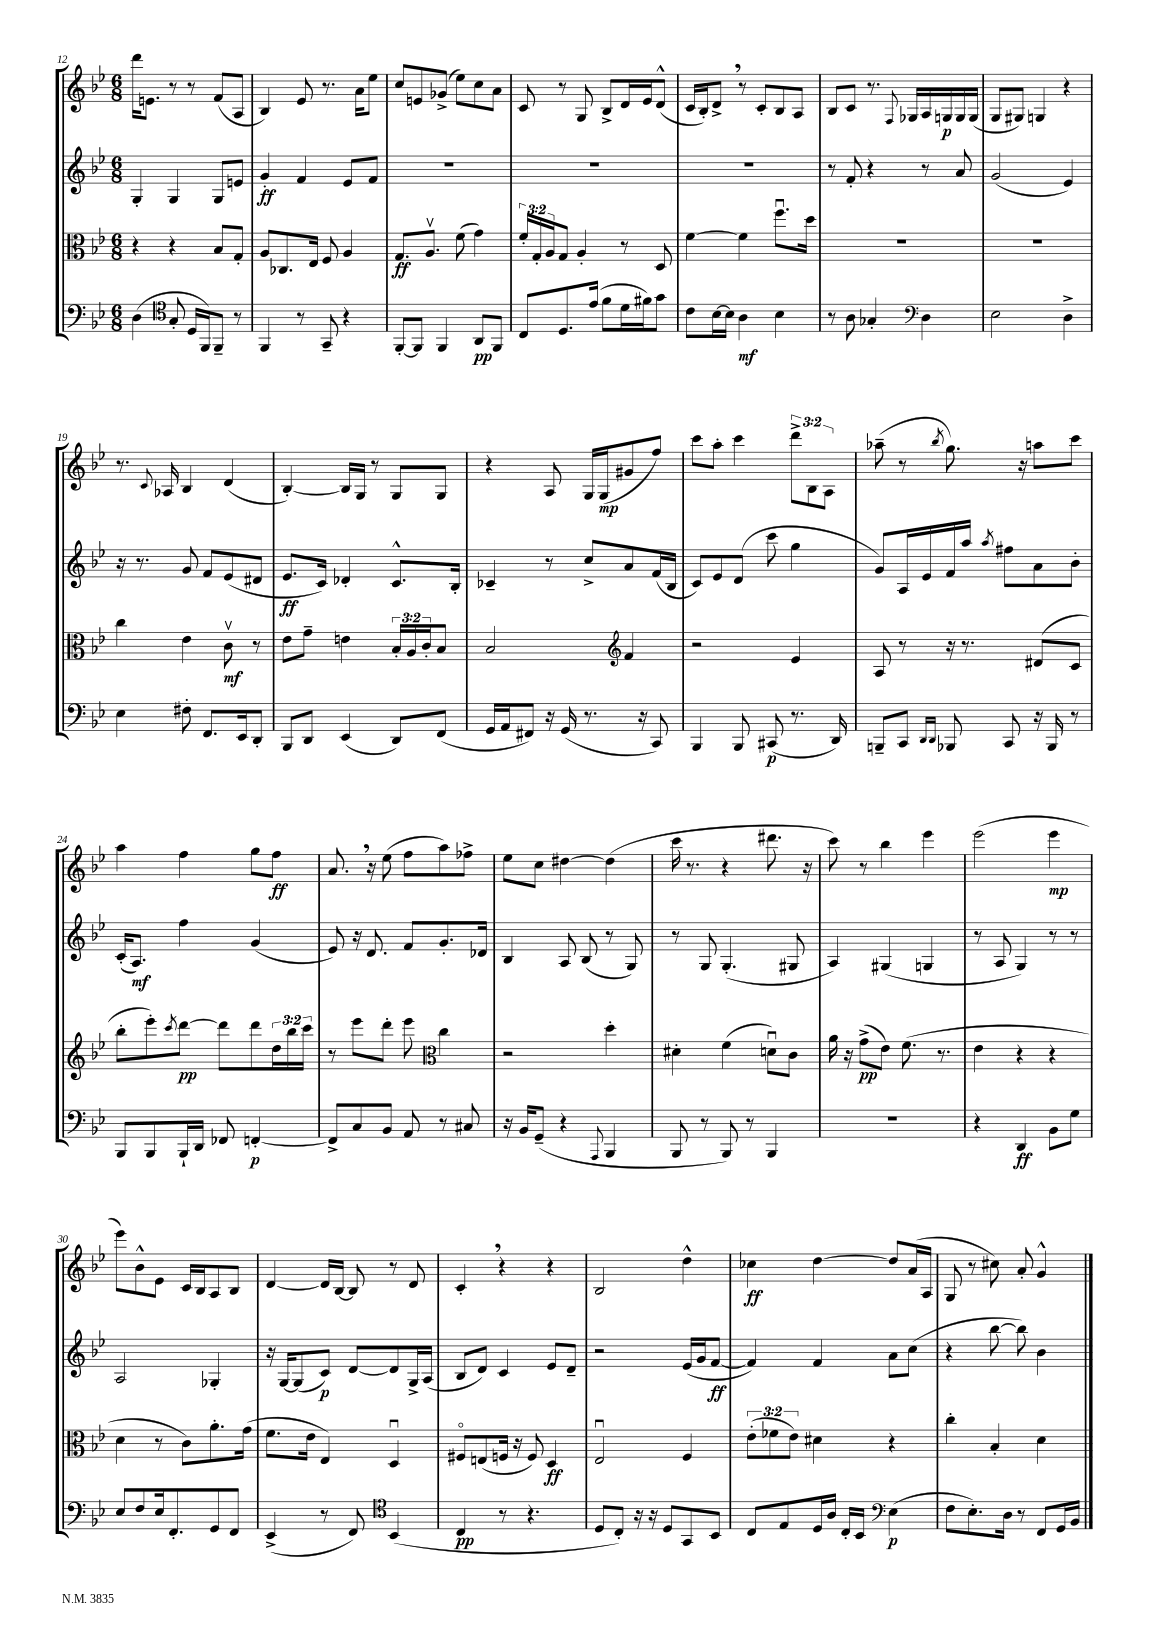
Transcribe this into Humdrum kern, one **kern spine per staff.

**kern	**kern	**kern	**kern
*staff4	*staff3	*staff2	*staff1
*clefF4	*clefC3	*clefG2	*clefG2
*k[b-e-]	*k[b-e-]	*k[b-e-]	*k[b-e-]
*M6/8	*M6/8	*M6/8	*M6/8
(4D	4r	4G'	16ddd
.	.	.	8.e
*clefC4	*	*	*
8G'	4r	4G	8r
16D	.	.	8r
16FF)	.	.	.
8FF~	8B-	8G	(8f
8r	8G'	8e	8A
=	=	=	=
4FF	8A	4g'	4B-)
.	8.C-	.	.
8r	.	4f	8e-
.	16E-	.	.
8GG~	8F	.	8.r
4r	4A	8e-	.
.	.	.	16a
.	.	8f	8ee-
=	=	=	=
[8FF'	8.G	2.r	8cc
8FF]	.	.	8e
.	8.Av	.	.
4FF	.	.	(8g-^
.	(8f	.	8ee-)
8AA	4g)	.	8cc
8FF	.	.	8a
=	=	=	=
8C	24f'	2.r	8c
.	24G'	.	.
.	24A	.	.
8.D	8G	.	8r
.	4A'	.	8G
(16e-	.	.	.
8f	.	.	8B-^
16d	8r	.	16d
16f#)	.	.	16e-
8g	8D	.	(8d^^
=	=	=	=
8c	[4f	2.r	16c
.	.	.	16B-')
[16B-	.	.	8d^
16B-]	.	.	.
4A	4f]	.	8r
.	.	.	8c'
4B-	8.ffu	.	8B-
.	.	.	8A
.	16dd	.	.
=	=	=	=
8r	2.r	8r	8B-
8A	.	8f'	8c
4G-'	.	4r	8.r
.	.	.	8qqF
.	.	.	16G-
*clefF4	*	*	*
4D	.	8r	16A
.	.	.	16G
.	.	8a	16G
.	.	.	(16G
=	=	=	=
2E-	2.r	(2g	8G
.	.	.	8G#)
.	.	.	4G
4D^	.	4e-)	4r
=	=	=	=
4E-	4cc	16r	8.r
.	.	8.r	.
.	.	.	8qqc
.	.	.	16A-
8F#'	4e-	8g	4B-
8.FF	.	8f	.
.	8cv	(8e-	(4d
16EE-	.	.	.
8DD'	8r	8d#	.
=	=	=	=
8BBB-	8e-	8.e-	[4B-')
8DD	8g~	.	.
.	.	16c)	.
(4EE-	4e	4d-'	16B-]
.	.	.	16G
.	.	.	8r
8DD)	24B-'	8.c^^	8G
.	24A	.	.
.	24c'	.	.
(8FF	8B-	.	8G
.	.	16B-'	.
=	=	=	=
16GG	2B-	4c-~	4r
16AA	.	.	.
8FF#)	.	.	.
16r	.	8r	8A
(16GG	.	.	.
8.r	.	8cc^	16G
.	.	.	(16G
*	*clefG2	*	*
.	4f	8a	8g#
16r	.	.	.
8CC)	.	(16f	8ff)
.	.	16B-	.
=	=	=	=
4BBB-	2r	8c)	8ccc
.	.	8e-	8aa'
8BBB-	.	(8d	4ccc
(8CC#	.	8ccc	.
8.r	4e-	4gg	12ddd^
.	.	.	12B-
.	.	.	12A
16DD)	.	.	.
=	=	=	=
8BBB~	8A	8g)	(8aa-~
8CC	8r	16A	8r
.	.	16e-	.
16qqDD	.	.	.
16qqDD	.	.	8qbb-
8BBB-	16r	16f	8.gg)
.	8.r	16aa	.
.	.	8qaa	.
8CC	.	8ff#	.
.	.	.	16r
16r	(8d#	8a	8aa
16BBB-	.	.	.
8r	8c	8b-'	8ccc
=	=	=	=
8BBB-	8bb-'	(16c'	4aa
.	.	8.A)	.
8BBB-	8eee-')	.	.
.	8qccc	.	.
16BBB-`	[8ddd	4ff	4ff
16DD	.	.	.
8FF-	8ddd]	.	.
[4FF'	8ddd	(4g	8gg
.	24dd	.	8ff
.	24bb-	.	.
.	24ccc	.	.
=	=	=	=
8FF^]	8r	8e-)	8.a
8C	8eee-	16r	.
.	.	8.d	16r
8BB-	8ddd'	.	(8ee-
8AA	8eee-	8f	8ff
*	*clefC3	*	*
8r	4cc	8.g'	8aa)
8C#	.	.	8ff-^
.	.	16d-	.
=	=	=	=
16r	2r	4B-	8ee-
16BB-	.	.	.
(8GG~	.	.	8cc
4r	.	8A	[4dd#
.	.	(8B-	.
8qqAAA	.	.	.
4BBB-	4dd'	8r	(4dd#]
.	.	8G)	.
=	=	=	=
8BBB-	4d#'	8r	16ccc
.	.	.	8.r
8r	.	8G	.
8BBB-)	(4f	(4.G'	4r
8r	.	.	.
4BBB-	8du)	.	8.ddd#
.	8c	8G#	.
.	.	.	16r
=	=	=	=
2.r	16a	4A)	8ccc)
.	16r	.	.
.	(8g^	.	8r
.	8e-)	(4G#	4bb-
.	(8.f	.	.
.	.	4G	4eee-
.	8.r	.	.
=	=	=	=
4r	4e-	8r	(2eee-
.	.	8A	.
4DD	4r	4G)	.
8BB-	4r	8r	4eee-
8G	.	8r	.
=	=	=	=
8E-	4d	2A	8eee-)
8F	.	.	8b-^^
16E-	8r	.	8e-
8.FF'	.	.	.
.	8c)	.	16c
.	.	.	16B-
8GG	8.a'	4G-'	8A
8FF	.	.	8B-
.	(16g	.	.
=	=	=	=
(4EE-^	8.f	16r	[4d
.	.	[16G	.
.	.	(8G]	.
.	16e-	.	.
8r	4E-)	8c)	16d]
.	.	.	[16B-
8FF)	.	[8d	8B-]
*clefC4	*	*	*
(4BB-	4Du	8d]	8r
.	.	16G^	8d
.	.	(16A	.
=	=	=	=
4C	8F#o	8B-	4c'
.	(8E	8d)	.
8r	16F	4c	4r
.	16r	.	.
4.r	8F)	.	.
.	4D	8e-	4r
.	.	8d~	.
=	=	=	=
8D	2E-u	2r	2B-
8C')	.	.	.
16r	.	.	.
16r	.	.	.
8D	.	.	.
8GG	4F	(16e-	4dd^^
.	.	16g	.
8BB-	.	[8f	.
=	=	=	=
8C	(12e-'	4f])	4cc-
.	12f-	.	.
8E-	.	.	.
.	12e-)	.	.
16D	4d#	4f	[4dd
16A	.	.	.
16C'	.	.	.
16BB-	.	.	.
*clefF4	*	*	*
(4E-	4r	8a	8dd]
.	.	(8cc	(16a
.	.	.	16A
=	=	=	=
8F	4cc'	4r	8G
8.E-')	.	.	8r
.	4B-'	[8bb-	8cc#)
16D	.	.	.
8r	.	8bb-])	8a'
8FF	4d	4b-	4g^^
16GG	.	.	.
16BB-	.	.	.
==	==	==	==
*-	*-	*-	*-
